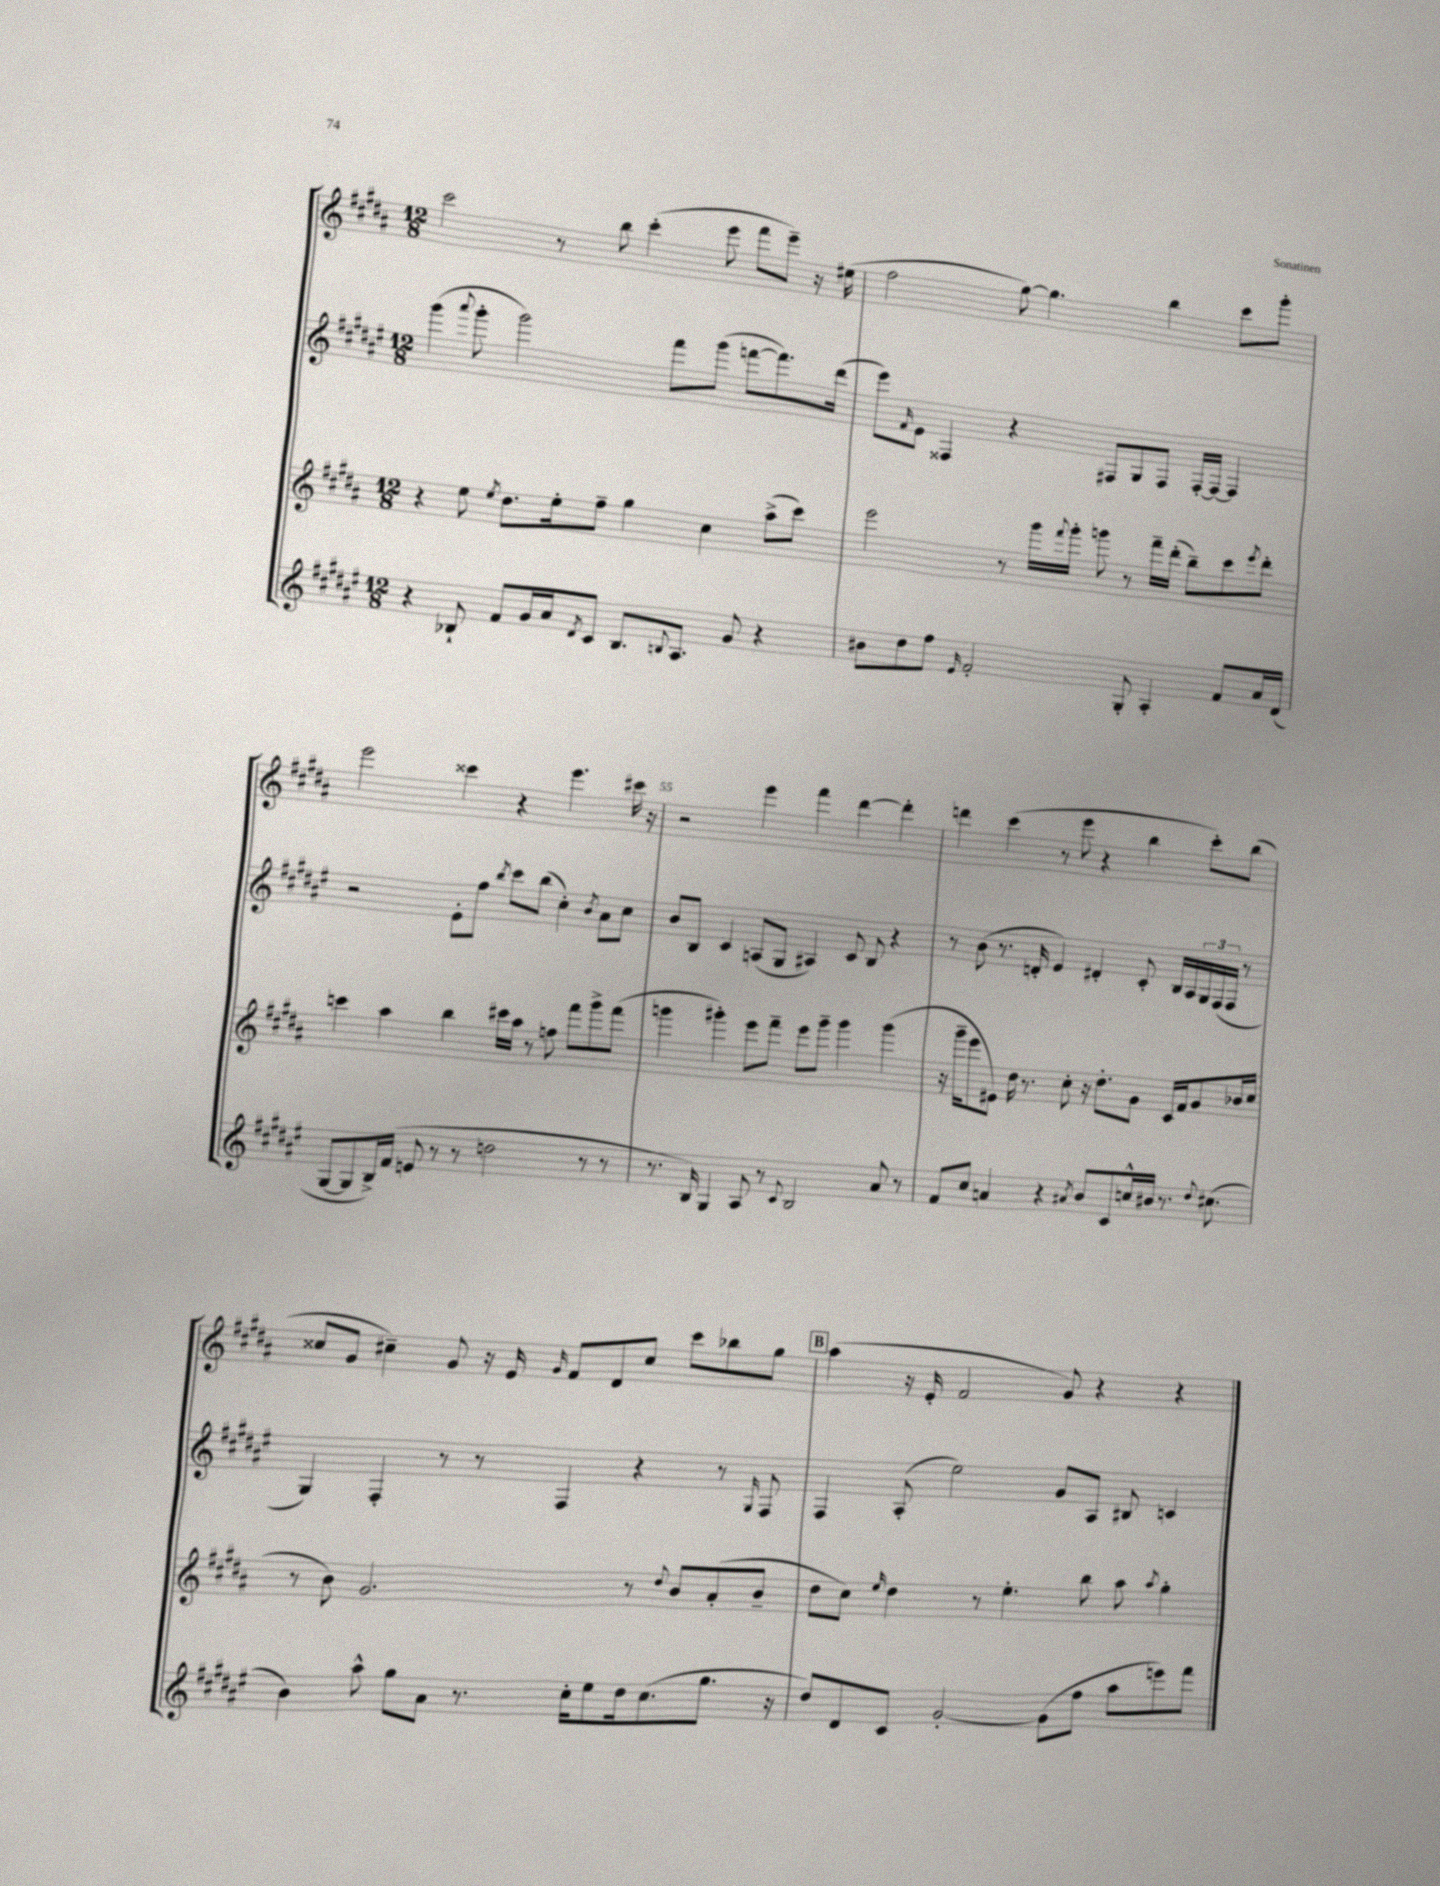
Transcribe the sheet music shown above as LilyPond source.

<<
\new StaffGroup <<
\new Staff = "s0" {
    \clef treble \key b \major \numericTimeSignature \time 12/8
    cis'''2 r8 b''8 cis'''4-.( e'''8 fis'''8 e'''8--) r16 eis''16( |
    fis''2 gis''8~) gis''4. b''4 cis'''8 gis'''8-. |
    e'''2 cisis'''4 r4 e'''4. cis'''16 r16 |
    r2 e'''4 fis'''4 dis'''4~ dis'''4-. |
    d'''4 cis'''4( r8 e'''8 r4 b''4 cis'''8-.) b''8( |
    cisis''8 gis'8 cis''4--) gis'8 r16 e'16 \grace { gis'16 } fis'8 dis'8 cis''8 cis'''8 bes''8 gis''8 |
    \mark \markup { \box "B" } ais''4( r16 e'16-. fis'2 gis'8) r4 r4 \bar "|." |
}
\new Staff = "s1" {
    \clef treble \key fis \major \numericTimeSignature \time 12/8
    gis'''4( \appoggiatura { ais'''8 } gis'''8-. gis'''2) fis'''8 gis'''8( f'''8~ f'''8.) dis'''16( |
    eis'''8) \grace { fis'16 } eis'8 fisis4 r4 fis8 gis8 fis8 fis16~-. fis16~ fis4 |
    r2 eis'8-. fis''8 \acciaccatura { b''8 } cis'''8 b''8( cis''4-.) \acciaccatura { b'8 } ais'8 cis''8 |
    b'8 b8 cis'4 a8( gis8 ais4) cis'8 b8 r4 |
    r8 b'8( r8. d'16-. eis'4) dis'4-. cis'8-. b16 ais16 \tuplet 3/2 { gis16 fis16( fis16 } r8 |
    gis4) fis4-. r8 r8 fis4 r4 r8 \grace { gis16 } fis8 |
    \mark \markup { \box "B" } fis4 ais8-.( eis''2) gis'8 ais8 bis8 c'4 \bar "|." |
}
\new Staff = "s2" {
    \clef treble \key b \major \numericTimeSignature \time 12/8
    r4 e''8 \acciaccatura { e''8 } dis''8. e''16-. fis''8-- gis''4 cis''4 ais''8->( cis'''8) |
    e'''2 r8 gis'''16 \appoggiatura { fis'''8 } gis'''16-. g'''8 r8 fis'''16-- dis'''16-.( b''8--) cis'''8 \acciaccatura { e'''8 } dis'''8-. |
    c'''4 ais''4 b''4 cis'''16 ais''16 r8 f''8 fis'''8 gis'''8-> fis'''8( |
    g'''4 gis'''4-.) e'''8 fis'''8-- e'''8 gis'''8-- gis'''4 gis'''4( |
    r16 gis'''16-- e'''8 eis'8) dis''16 r8. cis''8-. r16 dis''8.-. gis'8 cis'16 fis'16 gis'8 bes'16 cis''16( |
    r8 b'8) gis'2. r8 \appoggiatura { dis''8 } b'8 ais'8-.( b'8-- |
    \mark \markup { \box "B" } dis''8 cis''8) \grace { e''16 } dis''4 r8 e''4.-. b''8 ais''8 \acciaccatura { ais''8 } gis''4-. \bar "|." |
}
\new Staff = "s3" {
    \clef treble \key fis \major \numericTimeSignature \time 12/8
    r4 bes8-! fis'8 gis'16 ais'16 \acciaccatura { dis'8 } cis'8 bes8. \appoggiatura { b8 } ais8. gis'8 r4 |
    bis'8 dis''8 fis''8 \grace { eis'16 } fis'2-. gis8-. ais4-. fis'8 ais'16 dis'16( |
    gis8~ gis8 b16->) fis'16( e'8 r8 r8 d''2 r8 r8 |
    r8. b16) gis4 ais8 r8 \appoggiatura { cis'8 } b2 ais'8 r8 |
    fis'8 cis''8 a'4 r4 \acciaccatura { ais'8 } b'8 cis'8 c''16-^ bis'16 r8. \appoggiatura { dis''8 } cis''8.( |
    b'4) ais''8-^ gis''8 ais'8 r8. cis''16-. eis''8 dis''16 cis''8.( gis''8. r16 |
    \mark \markup { \box "B" } dis''8) dis'8 cis'8 gis'2~-. gis'8( fis''8 ais''8 e'''8) fis'''8 \bar "|." |
}
>>
>>
\layout { \context { \Score currentBarNumber = #52 \override BarNumber.break-visibility = ##(#f #t #t) barNumberVisibility = #(every-nth-bar-number-visible 5) } }
